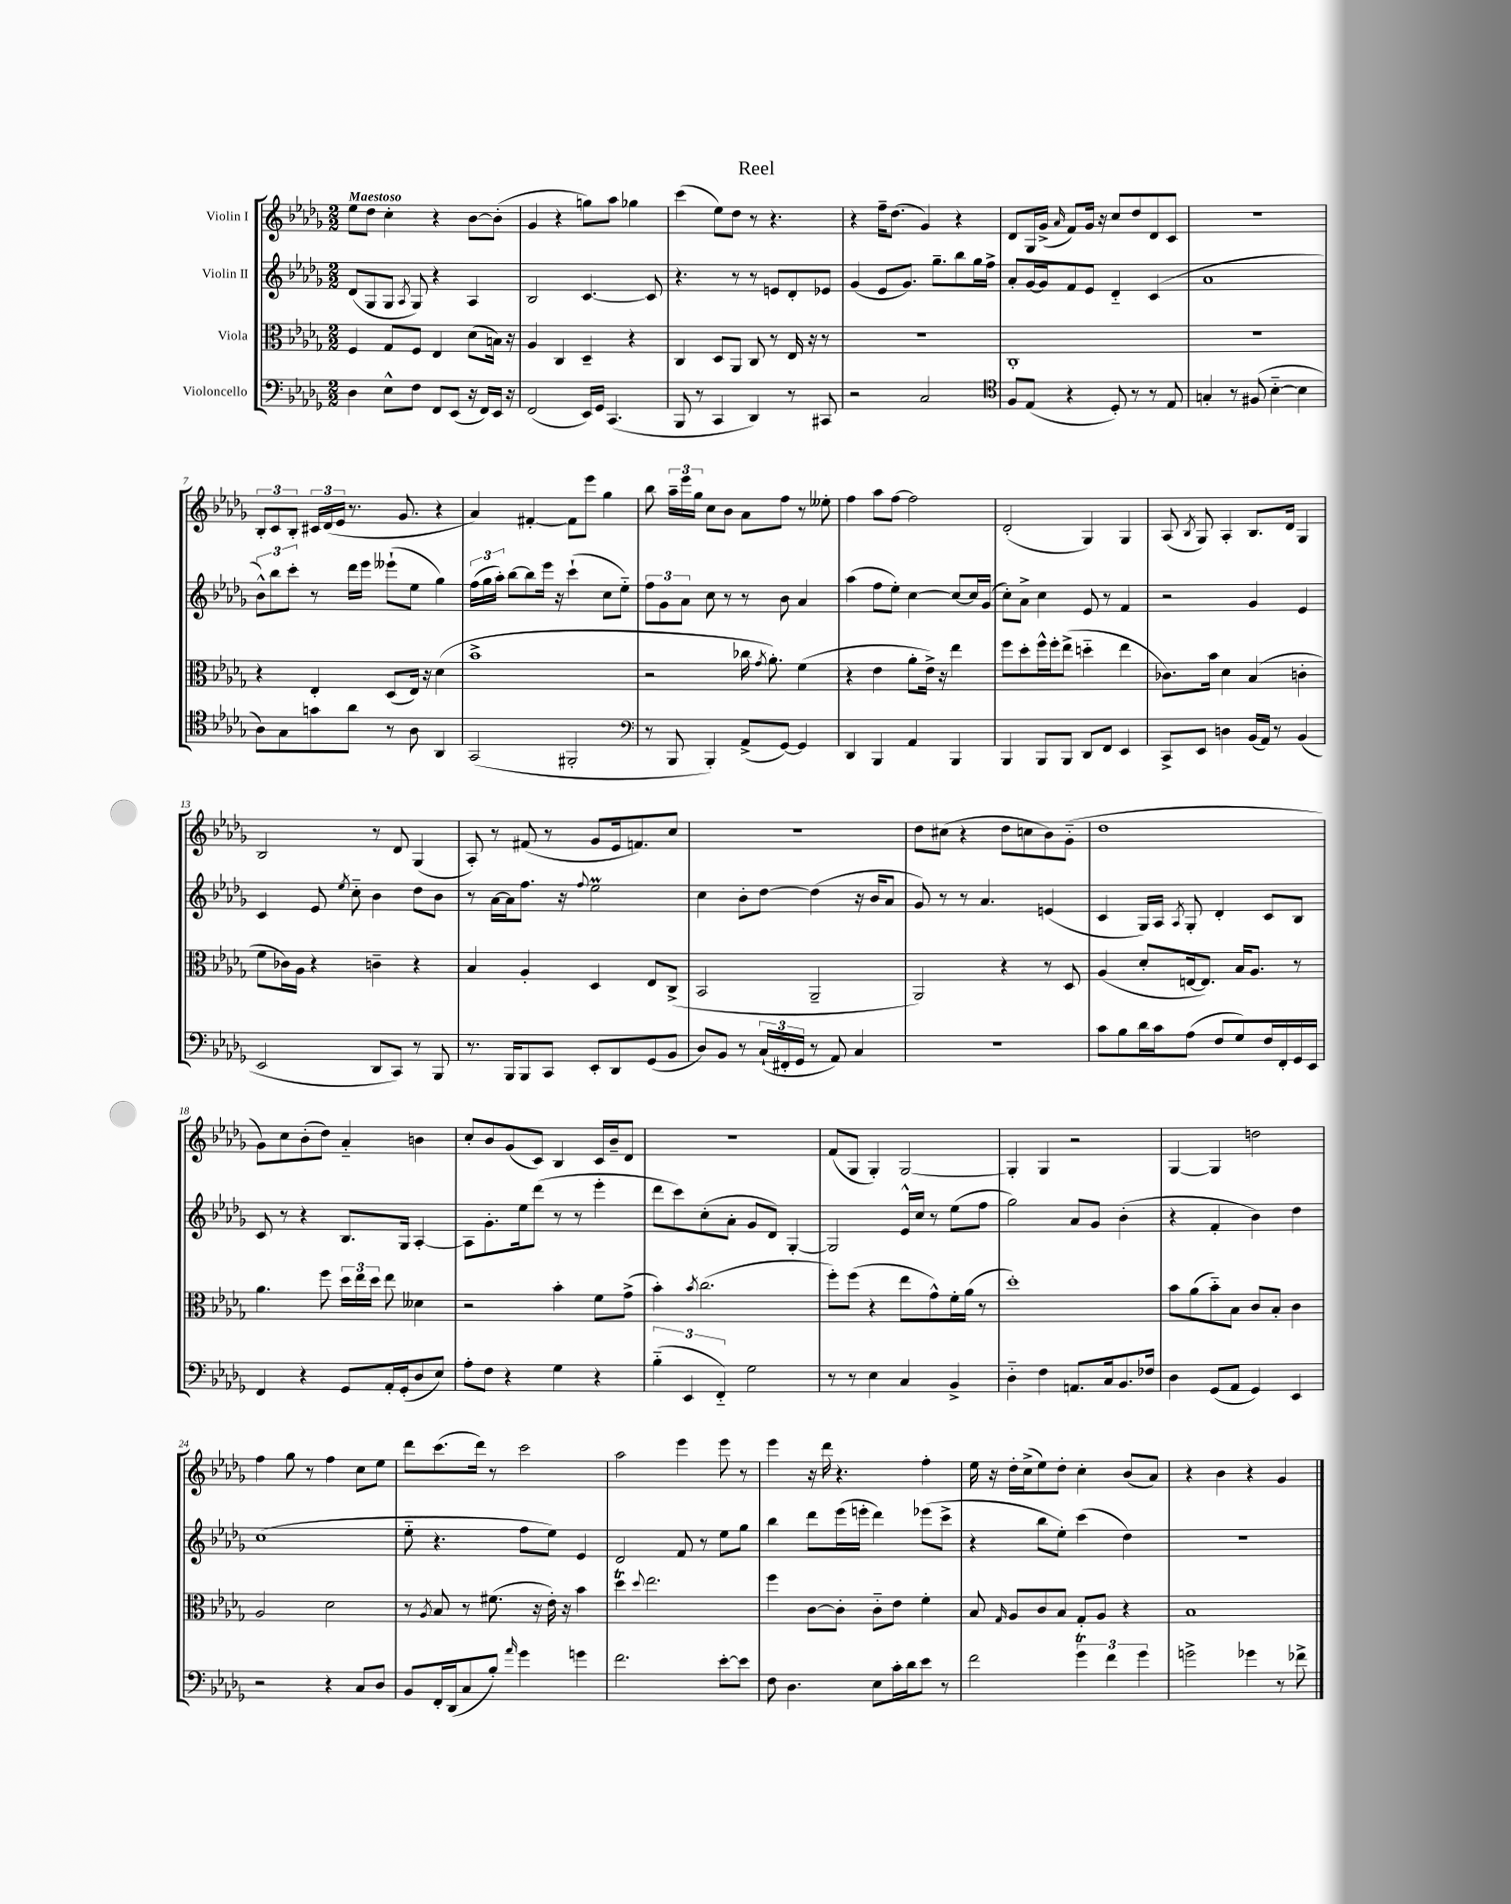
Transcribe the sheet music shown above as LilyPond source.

\header { title = "Reel" }
<<
\new StaffGroup <<
\new Staff = "s0" \with { instrumentName = "Violin I" } {
    \clef treble \key des \major \numericTimeSignature \time 2/2 \tempo "Maestoso"
    \autoBeamOff ees''8[ des''8] c''4-. r4 bes'8[~ bes'8]-.( |
    ges'4 r4 g''8[) aes''8] ges''4 |
    c'''4( ees''8[) des''8] r8 r4. |
    r4 f''16[-- des''8.]( ges'4) r4 |
    des'8[ ges16 ges'16]->( \grace { aes'16 } f'8[) ges'16] r16 c''8[ des''8 des'8 c'8] |
    R1 |
    \tuplet 3/2 { bes8[-. c'8 bes8]-. } \tuplet 3/2 { cis'16[ des'16( ees'16] } r8. ges'8. r4 |
    aes'4) fis'4~-. fis'8[ ees'''8] ges''4 |
    bes''8 \tuplet 3/2 { aes''16[-- ees'''16 ges''16] } c''8[ bes'8] aes'8[ f''8] r8 eeses''8-. |
    f''4 aes''8[ f''8]~ f''2 |
    des'2-.( ges4) ges4 |
    aes8( \acciaccatura { bes8 } ges8) aes4-. bes8.[ des'16] ges4 |
    bes2 r8 des'8 ges4( |
    aes8-.) r8 fis'8( r8 ges'8[ ees'16 f'8.) c''8] |
    r1 |
    des''8[ cis''8]( r4 des''8[ c''8 bes'8) ges'8]-_( |
    des''1 |
    ges'8[) c''8 bes'8-.( des''8]) aes'4-_ b'4 |
    c''8[-. bes'8 ges'8( c'8]) bes4 c'16[ bes'16-- des'8] |
    r1 |
    f'8[( ges8] ges4-.) ges2~ |
    ges4-. ges4 r2 |
    ges4~ ges4 d''2 |
    f''4 ges''8 r8 f''4 c''8[ ees''8] |
    des'''8[ c'''8.( des'''16]) r8 c'''2 |
    aes''2 ees'''4 ees'''8 r8 |
    ees'''4 r16 des'''16 r4. f''4-. |
    ees''16 r16 des''16[-. c''16->( ees''8) des''8]-. c''4-. bes'8[( aes'8]) |
    r4 bes'4 r4 ges'4 \bar "|." |
}
\new Staff = "s1" \with { instrumentName = "Violin II" } {
    \clef treble \key des \major \numericTimeSignature \time 2/2
    \autoBeamOff des'8[( ges8 ges8] \acciaccatura { aes8 } ges8) r4 aes4 |
    bes2 c'4.~ c'8 |
    r4. r8 r8 e'8[ des'8-. ees'8] |
    ges'4( ees'8[ ges'8.]) ges''8.[-- bes''8 ges''16 f''16]-> |
    aes'8[-. ges'16~ ges'16 f'8 ees'8] des'4-_ c'4( |
    aes'1 |
    \tuplet 3/2 { bes'8[-^) bes''8 c'''8]-. } r8 des'''16[ ees'''16] eeses'''8[-!( ees''8] ges''4) |
    \tuplet 3/2 { f''16[( ges''16 aes''16]-.) } bes''8[~ bes''8 ees'''16] r16 c'''4-!( c''8[ ees''8]-_) |
    \tuplet 3/2 { f''8[ ges'8 aes'8] } c''8 r8 r8 bes'8 aes'4 |
    aes''4( f''8[ ees''8]-.) c''4~ c''8[~ c''16 ges'16]( |
    c''8[-.) aes'8]-> c''4 ees'8 r8 f'4 |
    r2 ges'4 ees'4 |
    c'4 ees'8 \acciaccatura { ees''8 } c''8-_ bes'4 des''8[ bes'8] |
    r8 aes'16[~ aes'16 f''8.] r16 \appoggiatura { f''8 } ees''2\prall |
    c''4 bes'8[-. des''8]~ des''4( r16 bes'16[ aes'8] |
    ges'8) r8 r8 aes'4. e'4( |
    c'4 ges16[) aes16] \acciaccatura { aes8 } ges8-. des'4-. c'8[ bes8] |
    c'8 r8 r4 bes8.[ ges16] aes4~-. |
    aes8[ ges'8.-. ees''16 des'''8]( r8 r8 ees'''4-. |
    des'''8[ c'''8) c''8-.( aes'8]-. ges'8[ des'8]) ges4~-. |
    ges2 ees'16[-^ c''16] r8 ees''8[( f''8] |
    ges''2) aes'8[ ges'8] bes'4-.( |
    r4 f'4-. bes'4) des''4 |
    c''1( |
    ees''8-_ r4. f''8[ ees''8]) ees'4 |
    des'2 f'8 r8 ees''8[ ges''8] |
    bes''4 des'''8[ ees'''16( e'''16]-. des'''4) ees'''8[( c'''8]-> |
    r4 bes''8[ ees''8]-.) c'''4( des''4) |
    R1 \bar "|." |
}
\new Staff = "s2" \with { instrumentName = "Viola" } {
    \clef alto \key des \major \numericTimeSignature \time 2/2
    \autoBeamOff f4 ges8[ f8] ees4 des'8[( b16]) r16 |
    aes4 c4 des4-- r4 |
    c4 des8[ aes,8] c8 r8 ees16 r16 r8 |
    R1 |
    c1-. |
    r1 |
    r4 ees4-. des8[( ees16]) r16 des'4( |
    bes'1-> |
    r2 ces''16 \acciaccatura { ges'8 } aes'8.-.) f'4( |
    r4 ees'4 aes'8[-. ees'16]->) r16 ees''4 |
    f''8[ des''8-. f''16-^ f''16-. ees''8]->( d''4-_ ees''4 |
    ces'8.[) bes'16] des'4 bes4( c'4-. |
    f'8[ ces'16) aes16] r4 c'4-- r4 |
    bes4 aes4-. des4 ees8[ c8]->( |
    bes,2 aes,2-- |
    aes,2) r4 r8 des8 |
    aes4( des'8[-. e16~ e8.]) bes16[ aes8.] r8 |
    aes'4. f''8 \tuplet 3/2 { des''16[ ees''16 des''16] } ees''8 deses'4 |
    r2 bes'4-. f'8[ ges'8]->( |
    bes'4-.) \acciaccatura { bes'8 } c''2.( |
    f''8[-.) f''8]( r4 ees''8[ ges'8-^) f'16-. aes'16]( r8 |
    des''1-.) |
    bes'8[ aes'8( bes'8-_) bes8] c'8[ bes8]-. c'4 |
    aes2 des'2 |
    r8 \acciaccatura { aes8 } bes8 r8 fis'8.( r16 ees'16-.) r16 bes'4 |
    des''4\trill \appoggiatura { des''8 } ees''2. |
    f''4 c'8[~ c'8]-. c'8[-_ ees'8] f'4-. |
    bes8 \grace { ges16 } aes8[ c'8 bes8] ges8[-. aes8] r4 |
    bes1 \bar "|." |
}
\new Staff = "s3" \with { instrumentName = "Violoncello" } {
    \clef bass \key des \major \numericTimeSignature \time 2/2
    \autoBeamOff des4 ees8[-^ f8] f,8[ ees,8]( r16 f,16[) ees,16] r16 |
    f,2( ees,16[) ges,16] c,4.( |
    bes,,8 r8 c,4 des,4) r8 cis,8 |
    r2 c2 |
    \clef tenor f8[ ees8]( r4 des8-.) r8 r8 ees8 |
    g4-. r8 fis8( bes4~-_ bes4 |
    aes8[) ges8 g'8 aes'8] r8 aes8 aes,4 |
    ges,2( fis,2-. |
    \clef bass r8 bes,,8 bes,,4-.) aes,8[->( ges,8]~) ges,4 |
    des,4 bes,,4 aes,4 bes,,4 |
    bes,,4 bes,,8[ bes,,8] des,8[ f,8] ees,4 |
    c,8[-> ees,8] d4 bes,16[( aes,16]) r8 bes,4( |
    ees,2 des,8[ c,8]) r8 bes,,8 |
    r8. bes,,16[ bes,,8 c,8] ees,8[-. des,8 ges,8( bes,8] |
    des8[) bes,8] r8 \tuplet 3/2 { c16[-!( fis,16-. ges,16] } r8 aes,8) c4 |
    r1 |
    c'8[ bes8 des'16 c'16 aes8]( f8[ ges8) f16 f,16-. ges,16 ees,16] |
    f,4 r4 ges,8[ aes,16-. ges,16-.( des8 ees8]) |
    aes8[-. f8] r4 ges4 r4 |
    \tuplet 3/2 { bes4-_( ees,4 f,4-_) } ges2 |
    r8 r8 ees4 c4 bes,4-> |
    des4-_ f4 a,8.[ c16 bes,8. fes16] |
    des4 ges,8[( aes,8] ges,4) ees,4 |
    r2 r4 c8[ des8] |
    bes,8[ f,16-. des,16( c8 bes8]-.) \grace { aes'16 } ges'4 g'4 |
    f'2. ees'8[~-. ees'8] |
    f8 des4. ees8[ c'16-. des'16 ees'8] r8 |
    f'2 \tuplet 3/2 { ges'4\trill f'4 ges'4 } |
    g'2-> ges'4 r8 fes'8-> \bar "|." |
}
>>
>>
